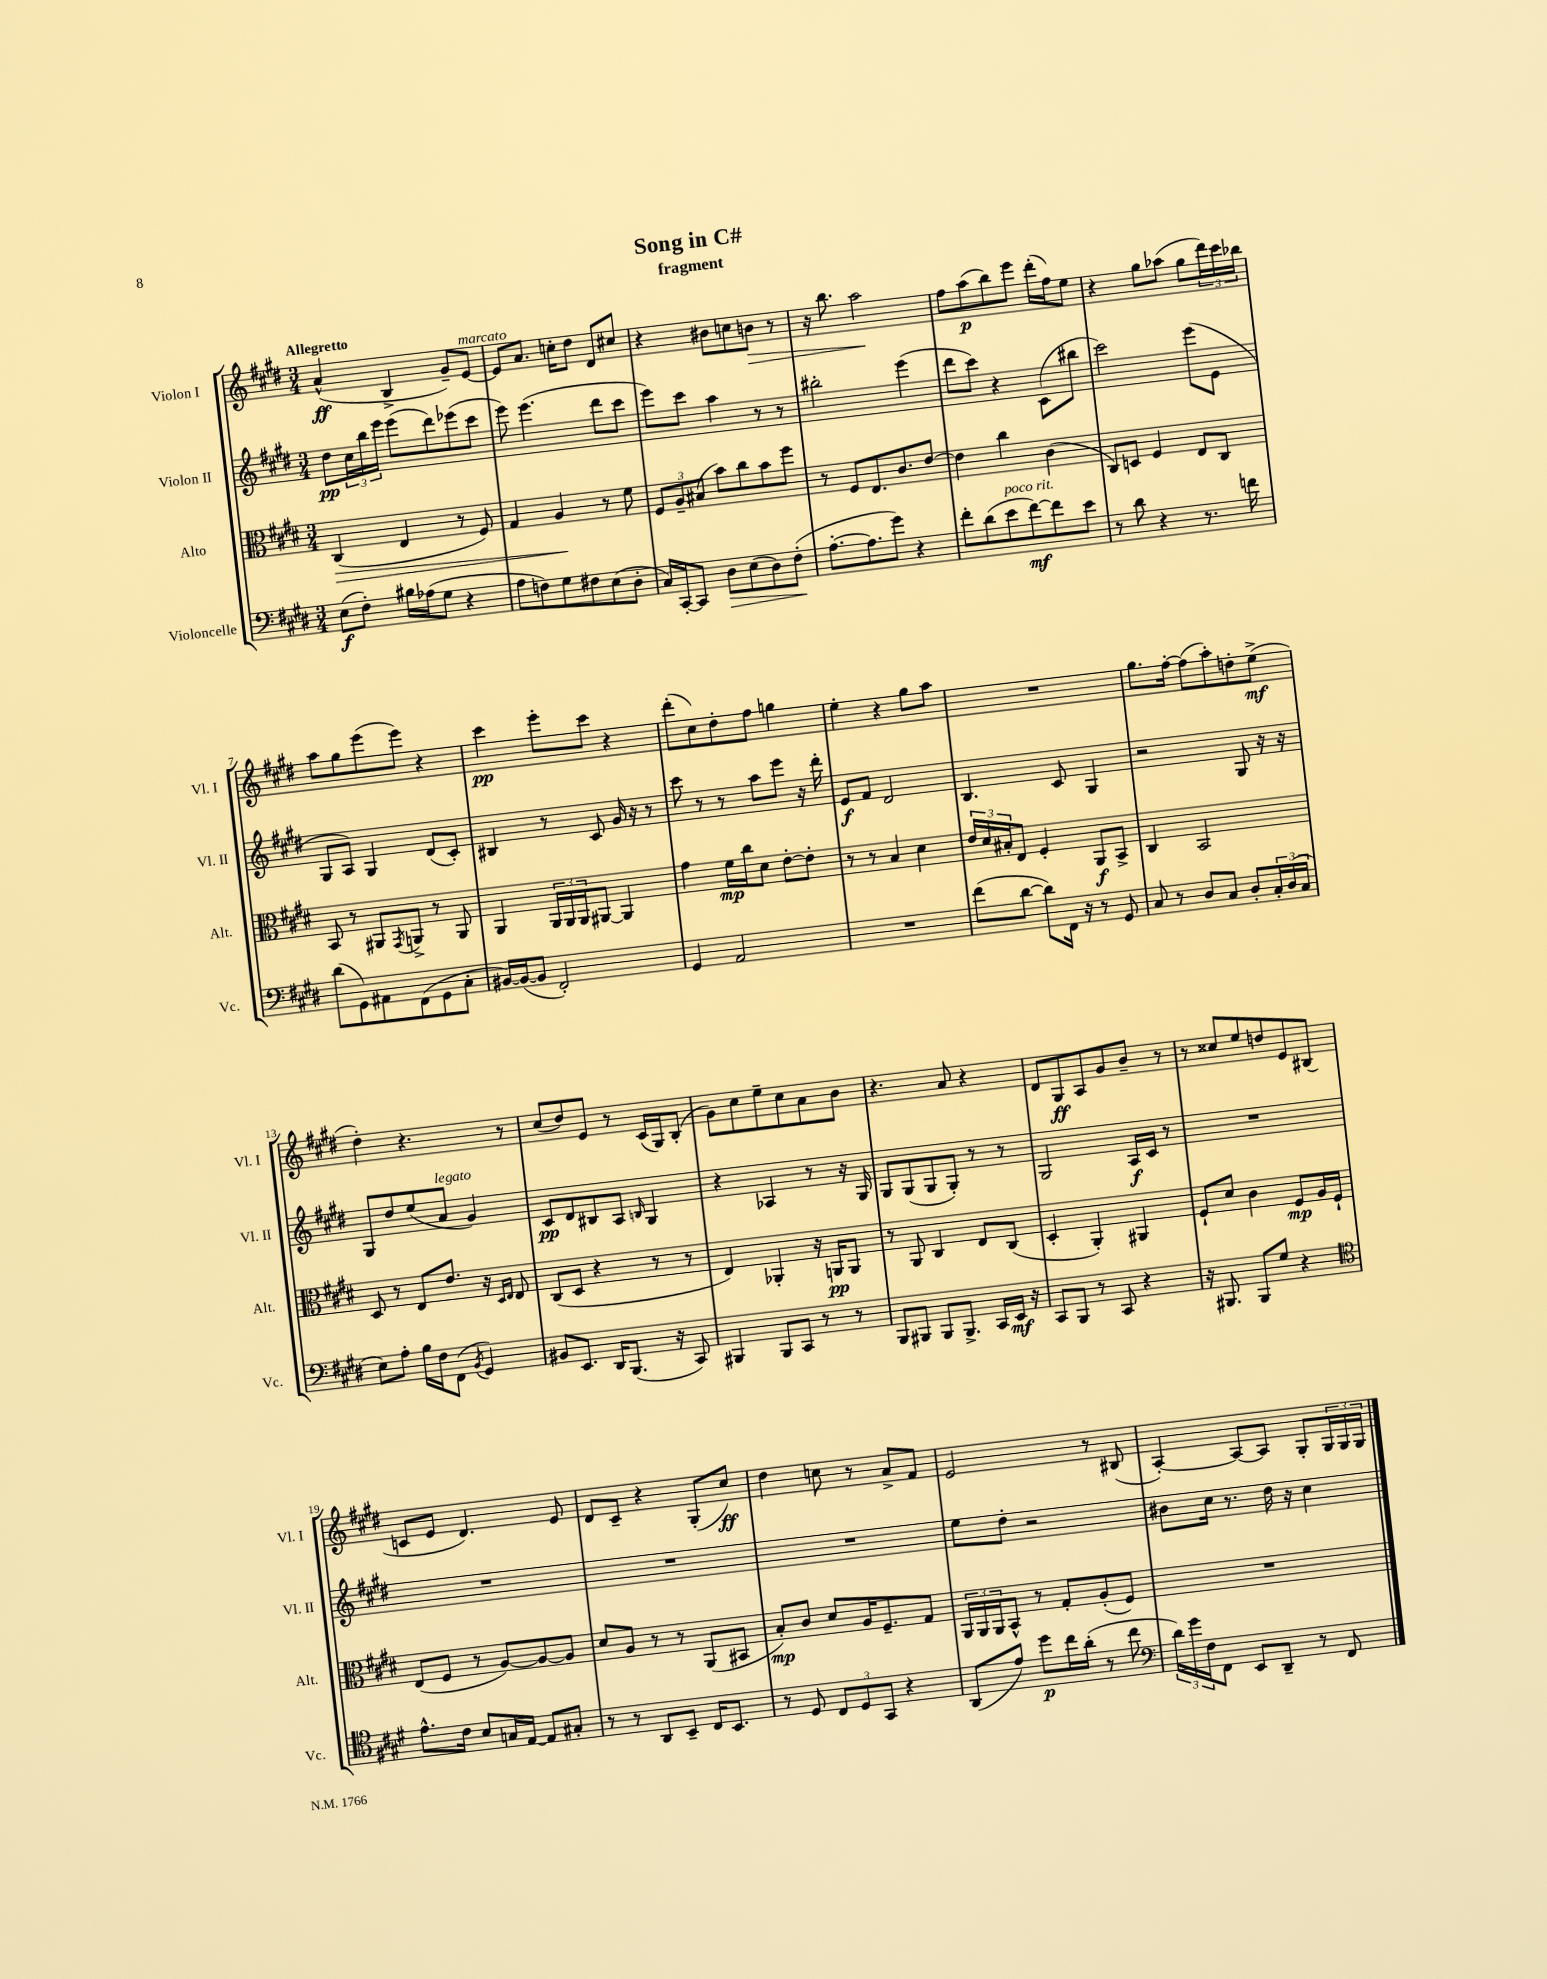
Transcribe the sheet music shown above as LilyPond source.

\header { title = "Song in C#" subtitle = "fragment" }
<<
\new StaffGroup <<
\new Staff = "s0" \with { instrumentName = "Violon I" shortInstrumentName = "Vl. I" } {
    \clef treble \key e \major \numericTimeSignature \time 3/4 \tempo "Allegretto"
    a'4-^\ff( b4-> gis'8--) e'8~^\markup { \italic "marcato" } |
    e'8 a'8. c''16-. dis''8 dis'8 cis''8 |
    r4 bis'8 c''8 b'8\> r8 |
    r16 b''8. a''2\! |
    fis''8 a''8\p( b''8) e'''8 dis'''16-.( fis''16) e''8 |
    r4 gis''8 aes''8( gis''8 \tuplet 3/2 { dis'''16) cis'''16 bes''16 } |
    a''8 gis''8 e'''8( e'''8) r4 |
    cis'''4\pp e'''8-. cis'''8 r4 |
    dis'''8-.( cis''8) dis''8-. fis''8 g''4 |
    e''4-. r4 gis''8 a''8 |
    R2. |
    gis''8. fis''16~-. fis''8( a''8-.) d''8-. e''8->\mf( |
    dis''4-.) r4. r8 |
    cis''8( dis''8) e'8 r8 cis'16( gis16) b8-.( |
    gis'8) cis''8 e''8-- cis''8 a'8 b'8 |
    r4. a'8 r4 |
    dis'8 gis8\ff a8 gis'8 b'8-- r8 |
    r8 cisis''8 e''8 d''8 e'8 bis8( |
    c'8 e'8 dis'4.) e'8 |
    dis'8 cis'8-- r4 gis8-.( cis''8\ff) |
    dis''4 c''8 r8 a'8-> fis'8 |
    e'2 r8 bis8( |
    a4~-.) a8~ a8 gis8-. \tuplet 3/2 { gis16 gis16 gis16 } \bar "|." |
}
\new Staff = "s1" \with { instrumentName = "Violon II" shortInstrumentName = "Vl. II" } {
    \clef treble \key e \major \numericTimeSignature \time 3/4
    dis''8\pp \tuplet 3/2 { cis''16 b''16 e'''16 } e'''8( dis'''8) ees'''8( cis'''8 |
    e'''8) e'''4.( dis'''8 cis'''8 |
    e'''8) cis'''8 a''4 r8 r8 |
    bis''2-. e'''4( |
    dis'''8 cis'''8) r4 cis'8( bis''8 |
    cis'''2) e'''8( e'8 |
    gis8 a8) gis4 dis'8( cis'8-.) |
    bis4 r8 cis'8 gis'16 r16 r8 |
    cis'''8 r8 r8 a''8 e'''8 r16 dis'''16-. |
    e'8\f fis'8 dis'2 |
    b4. cis'8 gis4 |
    r2 gis8 r16 r16 |
    gis8 dis''8 e''8( a'8^\markup { \italic "legato" } gis'4) |
    cis'8\pp dis'8 bis8 a8 \grace { b16 } gis4 |
    r4 aes4 r8 r16 gis16 |
    gis8 gis8( gis8 gis8-.) r8 r8 |
    gis2 a16\f cis'16 r8 |
    R2. |
    R2. |
    R2. |
    R2. |
    e''8 dis''8-. r2 |
    bis'8 cis''16 r8. dis''16 r16 cis''4 \bar "|." |
}
\new Staff = "s2" \with { instrumentName = "Alto" shortInstrumentName = "Alt." } {
    \clef alto \key e \major \numericTimeSignature \time 3/4
    cis4\>( e4 r8 fis8) |
    gis4 a4\! r8 fis'8 |
    \tuplet 3/2 { fis8 a8-- bis8( } b'8) cis''8 b'8 fis''8 |
    r8 fis8 e8. cis'8. e'8~ |
    e'4 cis''4 cis'4( |
    cis8) d8 fis4 e8 cis8 |
    b,8 r8 ais,8 \acciaccatura { gis,8 } a,8-> r8 a,8 |
    a,4 \tuplet 3/2 { a,16 a,16 a,16 } ais,8~ ais,4 |
    gis'4 fis'16\mp cis''16 dis'8 e'8~-. e'8-. |
    r8 r8 b4 dis'4 |
    \tuplet 3/2 { e'16 dis'16 bis16-. } e8 fis4-. a,8\f b,8-> |
    cis4 b,2 |
    dis8 r8 e8 e'8. r16 \grace { dis16 e16 } e8 |
    cis8( dis8 r4 r8 r8 |
    e4) aes,4-. r16 a,16\pp a,8 |
    r8 a,8 cis4 e8 cis8( |
    dis4-. a,4-.) ais,4 |
    fis8-! dis'8 cis'4 fis8\mp a16 fis16-! |
    e8( fis8 r8 a8~) a8~ a8 |
    dis'8 a8 r8 r8 a,8( bis,8 |
    b8-.\mp) cis'8 dis'8 a16 fis8.-- gis8 |
    \tuplet 3/2 { a,16 a,16 a,16 } b,8-^ r8 gis8-. a8-.( fis8) |
    R2. \bar "|." |
}
\new Staff = "s3" \with { instrumentName = "Violoncelle" shortInstrumentName = "Vc." } {
    \clef bass \key e \major \numericTimeSignature \time 3/4
    e8\f( fis8-.) bis16 aes16( gis8 r4 |
    a8 f8) gis8 fis8 e8( dis8-. |
    cis16) cis,16~-. cis,8 dis8\> e8( dis8) fis8-.\!( |
    a8.~-. a8. gis'8) r4 |
    fis'8-. dis'8( e'8^\markup { \italic "poco rit." } fis'8~\mf) fis'8 e'8 |
    r8 dis'8 r4 r8. f'16 |
    dis'8( gis,8) ais,8 fis,8( gis,8 cis8-. |
    bis,16~) bis,16~( bis,8 fis,2-.) |
    gis,4 a,2 |
    R2. |
    fis'8( dis'8~ dis'8) fis,16 r16 r8 gis,8 |
    cis8 r8 dis8 cis8 dis8-. \tuplet 3/2 { cis16-. dis16( cis16 } |
    e8) a8-. b16 fis16 fis,8( \acciaccatura { b,8 } gis,4) |
    bis,8 e,8. dis,16 b,,8.( r16 cis,8) |
    bis,,4 bis,,8 cis,8 r8 r8 |
    b,,8 bis,,8 bis,,8 bis,,8.-> cis,16 e,16\mf r16 |
    cis,8 b,,8 r8 cis,8 r4 |
    r16 bis,,8. bis,,8 gis8 r4 |
    \clef tenor e'8.-^ cis'16 b8 g16 e16~ e8 gis8-. |
    r8 r8 a,8 b,8-- cis16 b,8. |
    r8 dis8 \tuplet 3/2 { cis8 dis8 gis,8 } r4 |
    a,8( e'8) dis''8\p cis''16 a'16-.( r8 cis''8 |
    \clef bass \tuplet 3/2 { dis'16) gis'16 fis16 } fis,8 e,8 dis,8-- r8 fis,8 \bar "|." |
}
>>
>>
